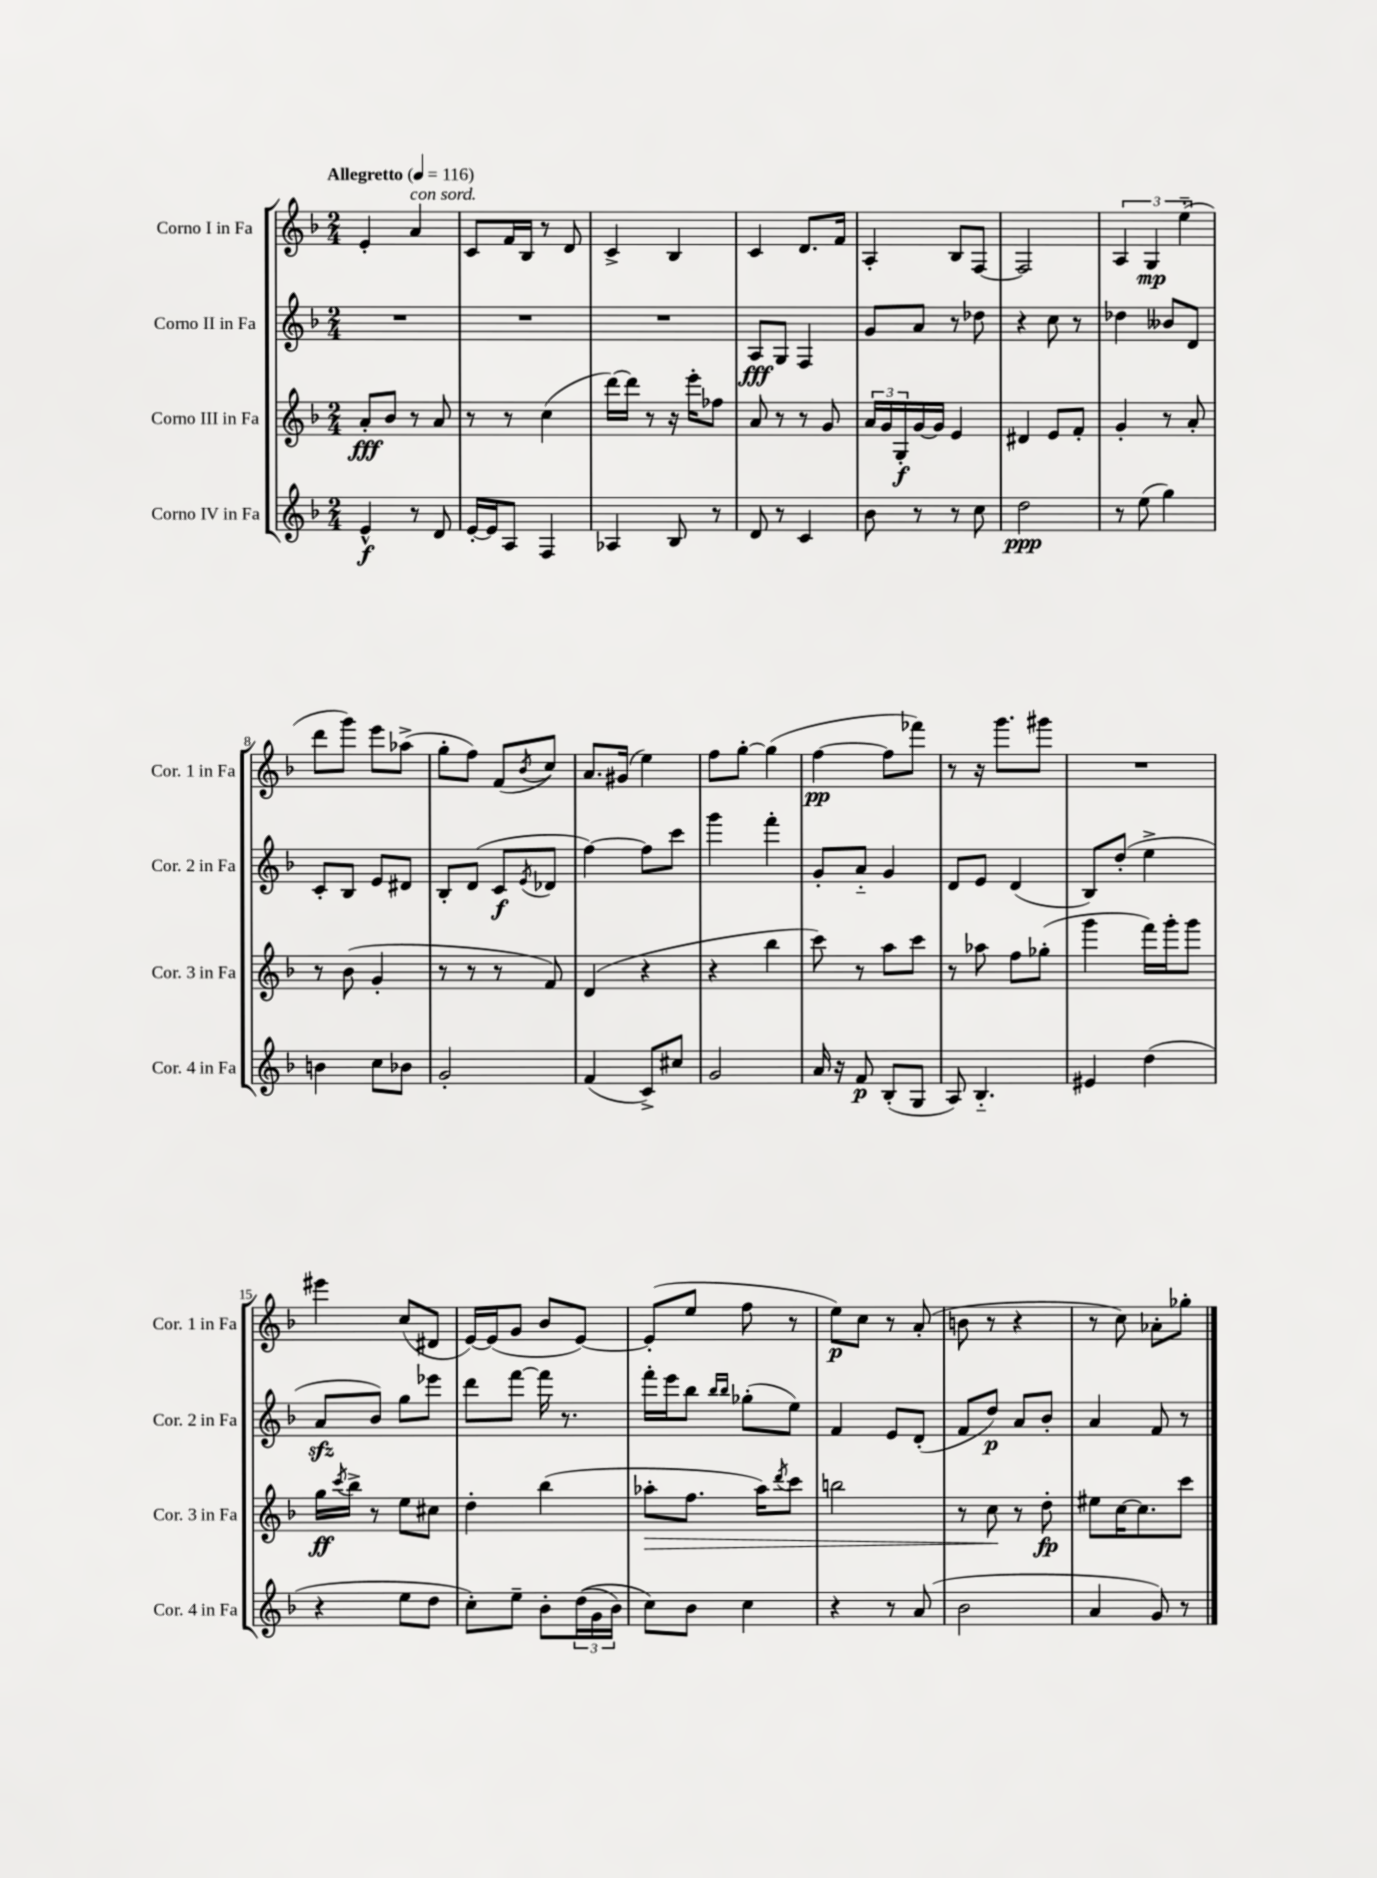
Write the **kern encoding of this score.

**kern	**kern	**kern	**kern
*staff4	*staff3	*staff2	*staff1
*clefG2	*clefG2	*clefG2	*clefG2
*k[b-]	*k[b-]	*k[b-]	*k[b-]
*M2/4	*M2/4	*M2/4	*M2/4
*MM116	*MM116	*MM116	*MM116
4e^^	8a'	2r	4e'
.	8b-	.	.
8r	8r	.	4a
8d	8a	.	.
=	=	=	=
[16e'	8r	2r	8c
16e]	.	.	.
8A	8r	.	16f
.	.	.	16B-
4F	(4cc	.	8r
.	.	.	8d
=	=	=	=
4A-	[16ddd)	2r	4c^
.	16ddd]	.	.
.	8r	.	.
8B-	16r	.	4B-
.	16eee'	.	.
8r	8ff-	.	.
=	=	=	=
8d	8a	8A	4c
8r	8r	8G	.
4c	8r	4F	8.d
.	8g	.	.
.	.	.	16f
=	=	=	=
8b-	24a	8g	4A'
.	24g	.	.
.	24G'	.	.
8r	[16g	8a	.
.	16g]	.	.
8r	4e	8r	8B-
8cc	.	8dd-	[8F
=	=	=	=
2dd	4d#	4r	2F]
.	8e	8cc	.
.	8f'	8r	.
=	=	=	=
8r	4g'	4dd-	6A
(8ee	.	.	.
.	.	.	6G
4gg)	8r	8b--	.
.	.	.	(6ee'~
.	8a'	8d	.
=	=	=	=
4b	8r	8c'	8ddd
.	(8b-	8B-	8ggg)
8cc	4g'	8e	8eee
8b-	.	8d#	(8aa-^
=	=	=	=
2g'	8r	8B-'	8gg'
.	8r	(8d	8ff)
.	8r	8c	(8f
.	.	8qe	8qb-
.	8f)	8d-	8cc)
=	=	=	=
(4f	(4d	[4ff)	8.a
.	.	.	(16g#
8c^)	4r	8ff]	4ee)
8cc#	.	8ccc	.
=	=	=	=
2g	4r	4ggg	8ff
.	.	.	[8gg'
.	4bb-	4fff'	(4gg]
=	=	=	=
16a	8ccc)	8g'	[4ff
16r	.	.	.
8f	8r	8a'~	.
(8B-'	8aa	4g	8ff]
8G	8ccc	.	8fff-)
=	=	=	=
8A)	8r	8d	8r
4.B-'~	8aa-	8e	16r
.	.	.	8.ggg
.	8ff	(4d	.
.	(8gg-'	.	8ggg#
=	=	=	=
4e#	4ggg	8B-)	2r
.	.	(8dd'	.
(4dd	16fff)	4ee^	.
.	16ggg'	.	.
.	8ggg	.	.
=	=	=	=
4r	16gg	8a	4eee#
.	8qccc	.	.
.	16bb-^	.	.
.	8r	8b-)	.
8ee	8ee	8gg	(8cc
8dd	8cc#	8eee-	8d#
=	=	=	=
8cc')	4dd'	8ddd	[16e)
.	.	.	(16e]
8ee~	.	[8fff	8g
8b-'	(4bb-	16fff]	8b-
.	.	8.r	.
&((24dd	.	.	[8e)
24g	.	.	.
24b-)	.	.	.
=	=	=	=
8cc&)	8aa-'	16fff'	(8e']
.	.	16eee	.
8b-	8.ff	8bb-	8ee
.	.	16qqbb-	.
.	.	16qqbb-	.
4cc	.	(8gg-'	8ff
.	16aa-)	.	.
.	8qddd	.	.
.	8ccc	8ee)	8r
=	=	=	=
4r	2bb	4f	8ee)
.	.	.	8cc
8r	.	8e	8r
(8a	.	(8d'	(8a'
=	=	=	=
2b-	8r	8f	8b
.	8cc	8dd)	8r
.	8r	8a	4r
.	8dd'	8b-'	.
=	=	=	=
4a	8ee#	4a	8r
.	[16cc	.	8cc)
.	8.cc]	.	.
8g)	.	8f	8a-'
8r	8ccc	8r	8gg-'
==	==	==	==
*-	*-	*-	*-
